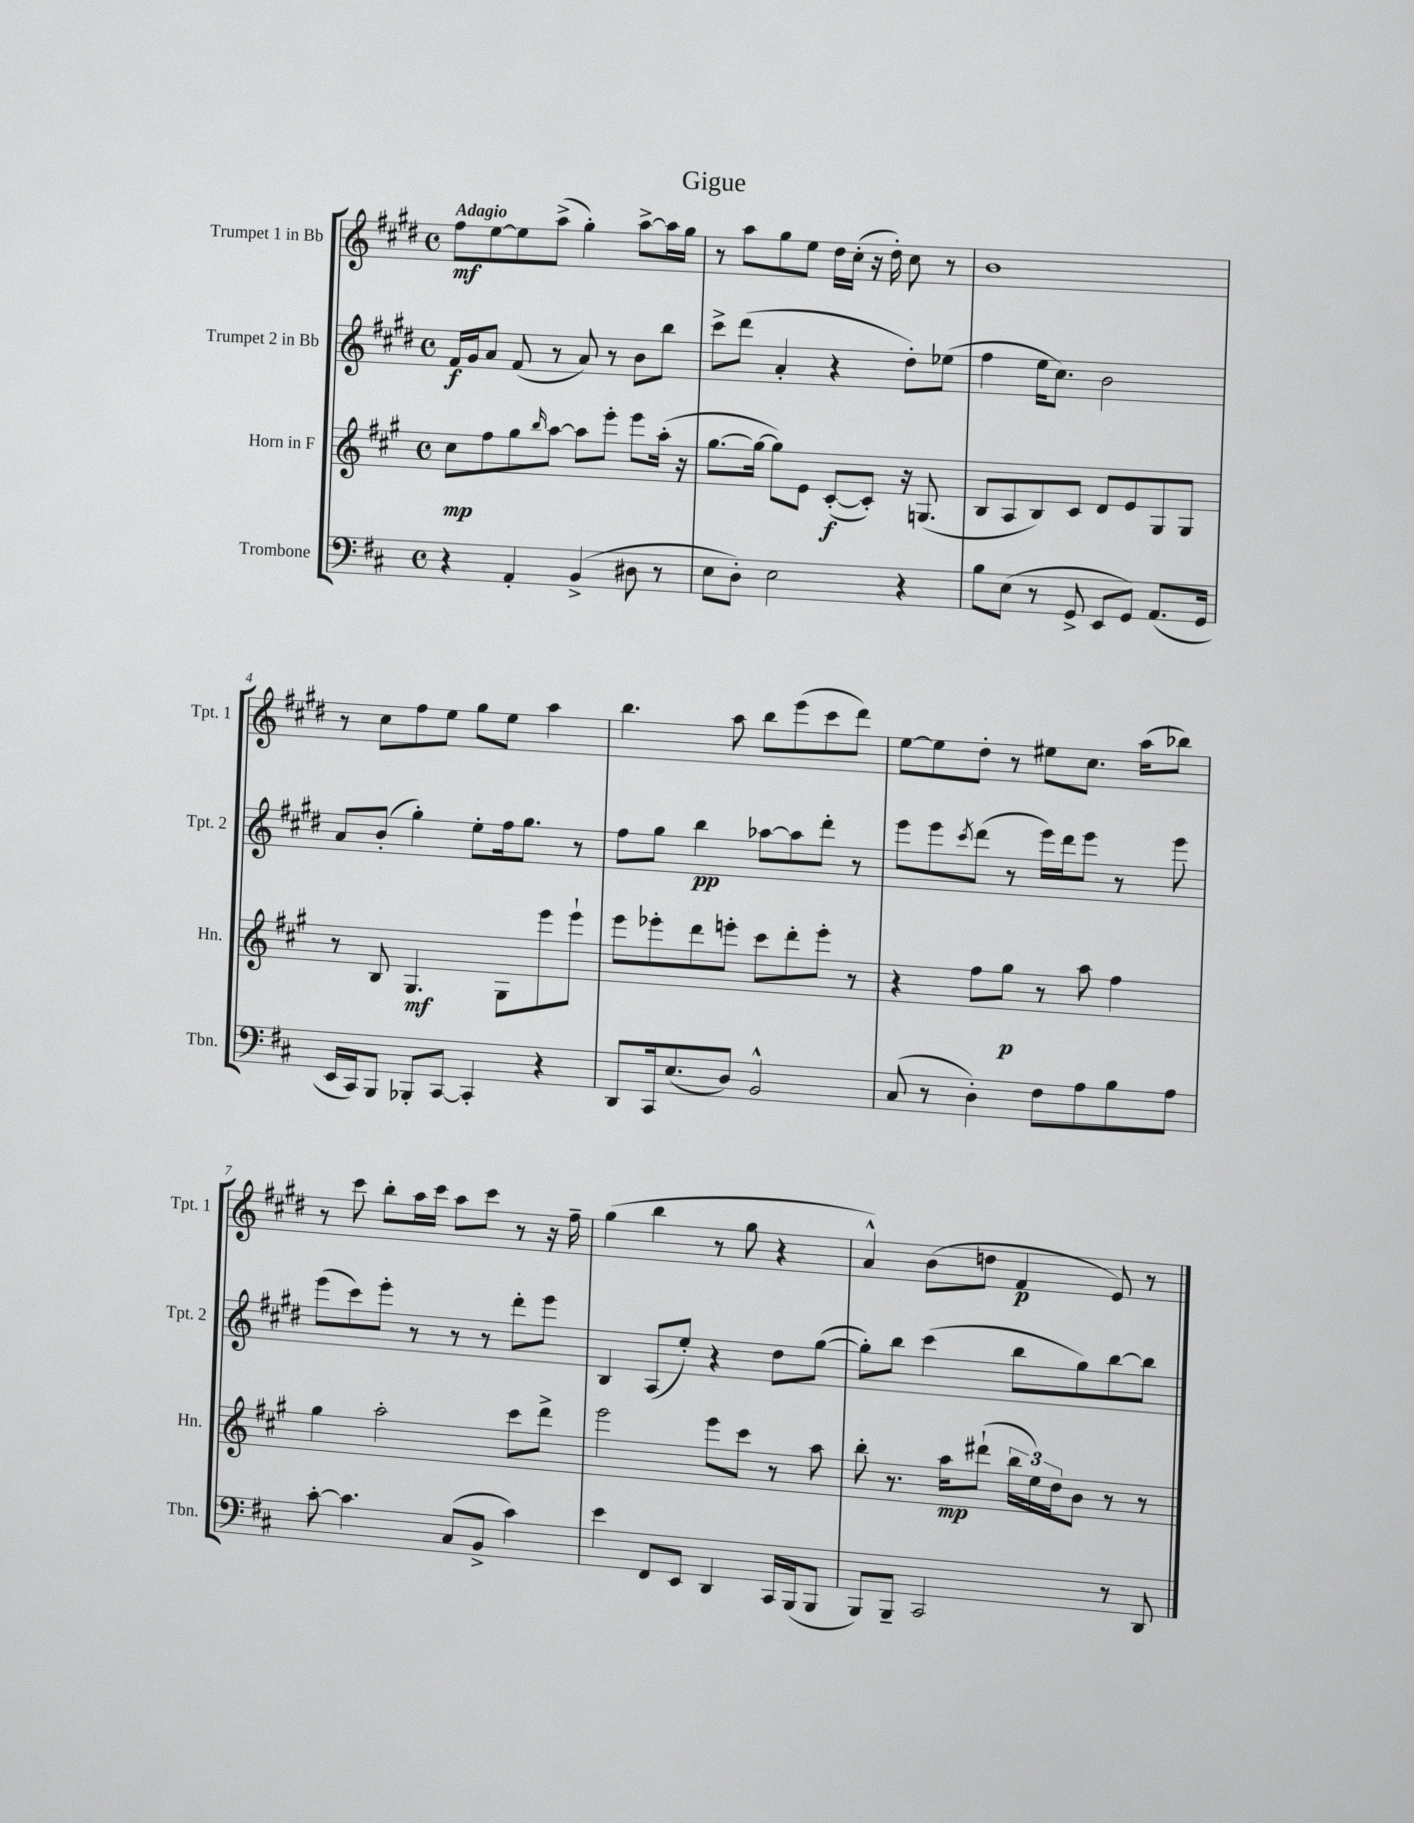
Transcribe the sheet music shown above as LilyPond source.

\header { title = "Gigue" }
<<
\new StaffGroup <<
\new Staff = "s0" \with { instrumentName = "Trumpet 1 in Bb" shortInstrumentName = "Tpt. 1" } {
    \clef treble \key e \major \defaultTimeSignature \time 4/4 \tempo "Adagio"
    fis''8\mf e''8~ e''8 a''8->( gis''4-.) a''8~-> a''16 gis''16 |
    r8 a''8 gis''8 e''8 dis''16 cis''16-.( r16 dis''16-.) cis''8 r8 |
    b'1 |
    r8 cis''8 fis''8 e''8 gis''8 e''8 a''4 |
    b''4. a''8 b''8 e'''8( cis'''8 dis'''8) |
    e''8~ e''8 dis''8-. r8 eis''8 cis''8. a''16( bes''8) |
    r8 cis'''8 b''8-. a''16 cis'''16 a''8 cis'''8 r8 r16 fis''16-- |
    gis''4( b''4 r8 gis''8 r4 |
    a'4-^) b'8( d''8 fis'4\p e'8) r8 \bar "|." |
}
\new Staff = "s1" \with { instrumentName = "Trumpet 2 in Bb" shortInstrumentName = "Tpt. 2" } {
    \clef treble \key e \major \defaultTimeSignature \time 4/4
    fis'16\f gis'16 a'8 fis'8( r8 a'8) r8 b'8 b''8 |
    cis'''8-> dis'''8( a'4-. r4 dis''8-.) ees''8( |
    fis''4 e''16 cis''8.) b'2 |
    a'8 b'8-.( gis''4-.) e''8-. fis''16 gis''8. r8 |
    fis''8 gis''8 b''4\pp aes''8~ aes''8 dis'''8-. r8 |
    e'''8 e'''8 \acciaccatura { cis'''8 } dis'''8( r8 e'''16) dis'''16 e'''8 r8 e'''8 |
    e'''8( cis'''8) e'''8-. r8 r8 r8 dis'''8-. e'''8 |
    b4 a8( e''8-.) r4 dis''8 gis''8~( |
    gis''8-.) b''8 cis'''4( b''8 gis''8) b''8~ b''8 \bar "|." |
}
\new Staff = "s2" \with { instrumentName = "Horn in F" shortInstrumentName = "Hn." } {
    \clef treble \key a \major \defaultTimeSignature \time 4/4
    cis''8\mp fis''8 gis''8 \grace { b''16 } a''8~ a''8 e'''8-. e'''8 a''16-.( r16 |
    gis''8.~ gis''16~ gis''8) e'8 cis'8~-.\f( cis'8-.) r16 g8.( |
    b8 a8 b8) cis'8 d'8 e'8 gis8 gis8 |
    r8 b8 gis4.\mf gis8 e'''8 e'''8-! |
    e'''8 ees'''8-. d'''8 e'''8-. cis'''8 d'''8-. e'''8-. r8 |
    r4 fis''8 gis''8\p r8 a''8 fis''4 |
    gis''4 a''2-. cis'''8 d'''8-> |
    e'''2 e'''8 cis'''8 r8 a''8 |
    b''8-. r8. a''16\mp dis'''8-!( \tuplet 3/2 { b''16 e''16) d''16 } b'8 r8 r8 \bar "|." |
}
\new Staff = "s3" \with { instrumentName = "Trombone" shortInstrumentName = "Tbn." } {
    \clef bass \key d \major \defaultTimeSignature \time 4/4
    r4 a,4-. b,4->( dis8 r8 |
    e8 d8-.) e2 r4 |
    b8 e8( r8 g,8-> e,8 g,8) a,8.( g,16 |
    e,16 cis,16) b,,8 bes,,8-. cis,8~ cis,4-. r4 |
    d,8 cis,16 e8.( d8) b,2-^ |
    cis8( r8 d4-.) fis8 a8 b8 a8 |
    cis'8~-. cis'4. cis8( b,8-> cis'4) |
    e'4 fis,8 e,8 d,4 cis,16 b,,16( b,,8 |
    b,,8) b,,8-- cis,2 r8 d,8 \bar "|." |
}
>>
>>
